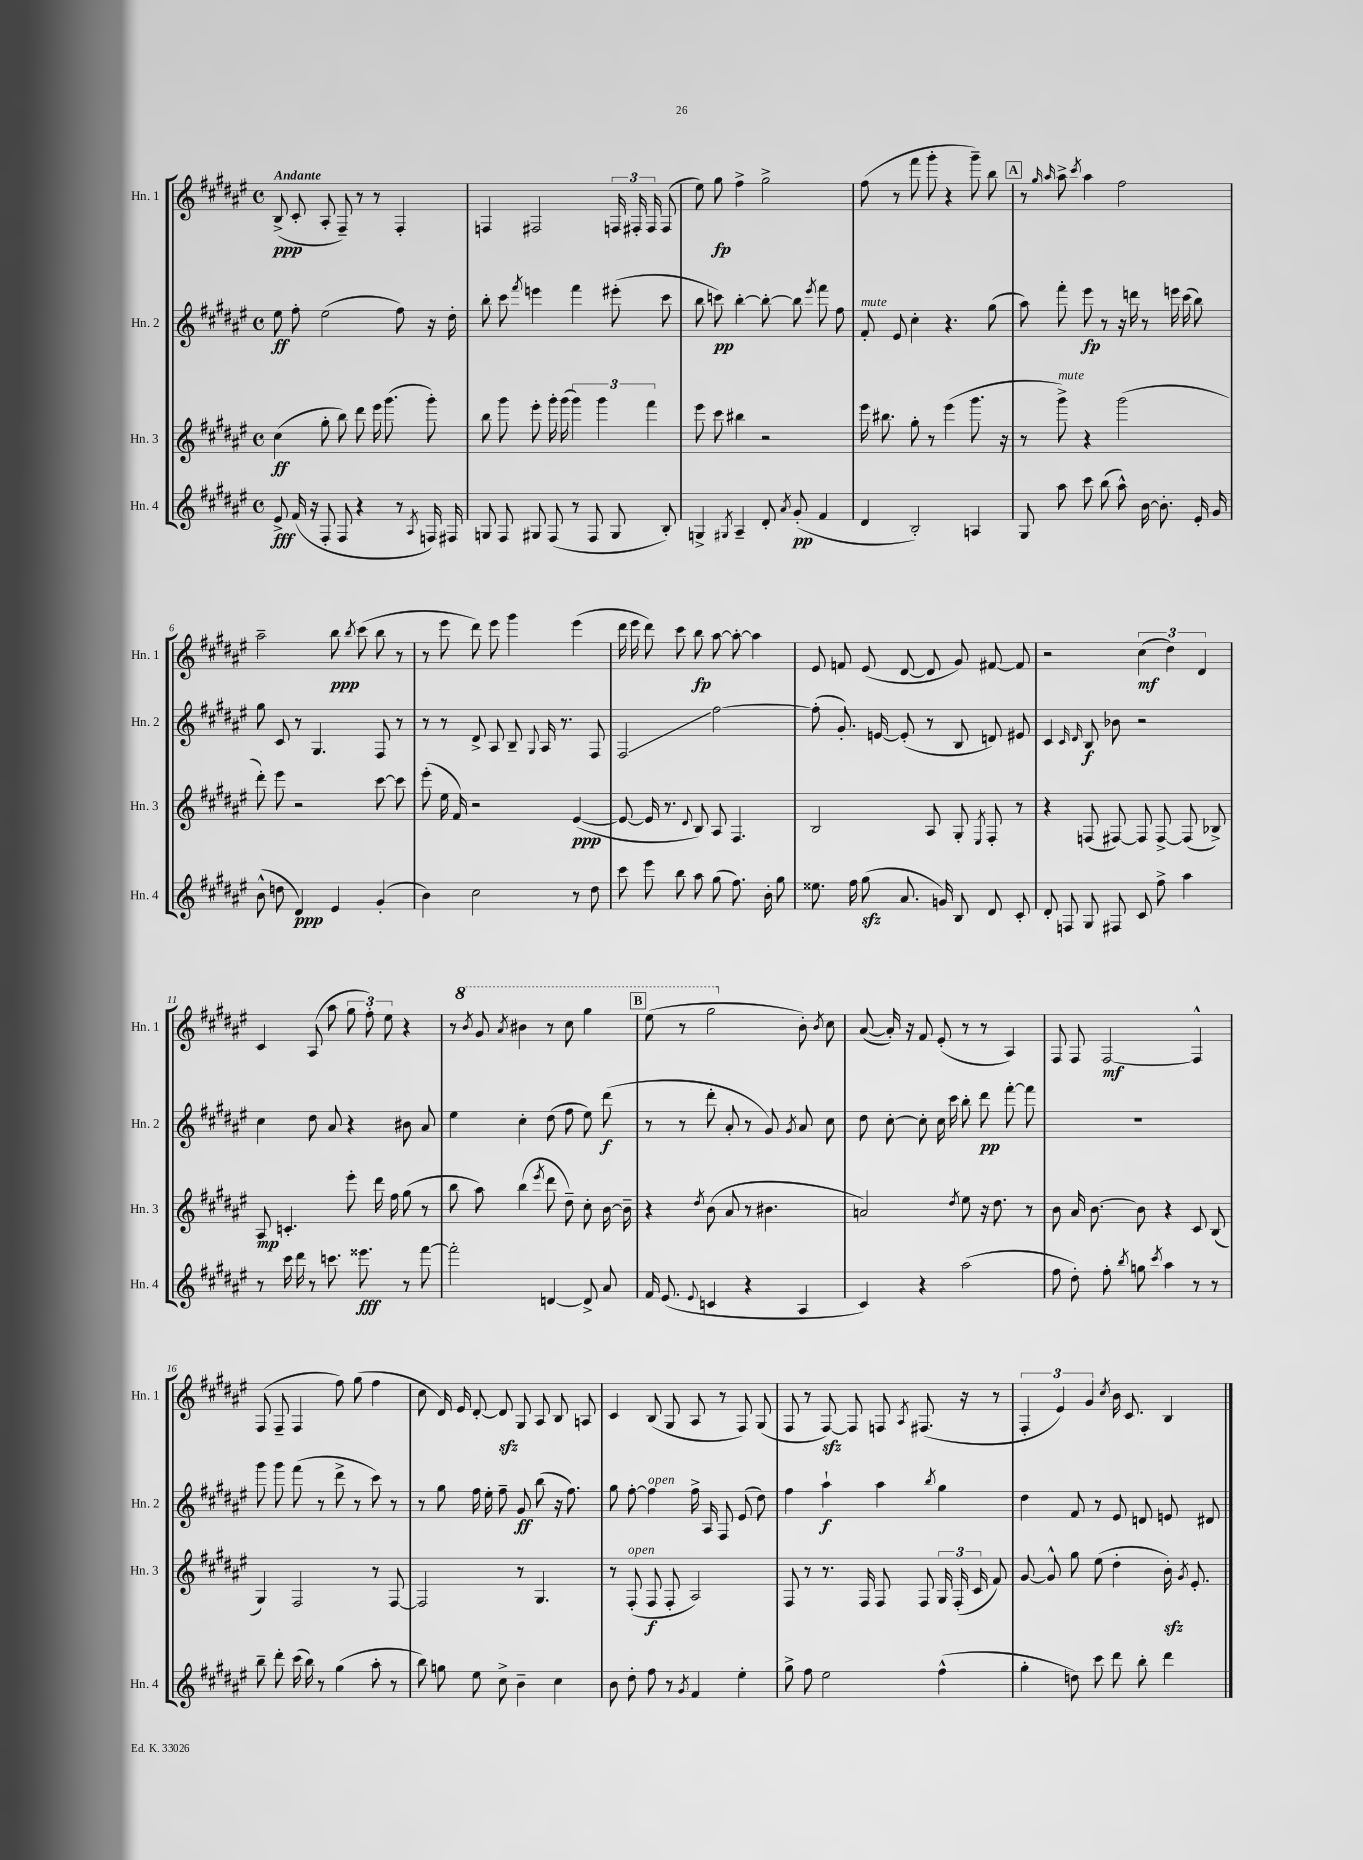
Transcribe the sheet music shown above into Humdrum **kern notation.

**kern	**kern	**kern	**kern
*staff4	*staff3	*staff2	*staff1
*clefG2	*clefG2	*clefG2	*clefG2
*k[f#c#g#d#a#e#]	*k[f#c#g#d#a#e#]	*k[f#c#g#d#a#e#]	*k[f#c#g#d#a#e#]
*M4/4	*M4/4	*M4/4	*M4/4
*met(c)	*met(c)	*met(c)	*met(c)
8e#^	(4cc#	8ee#	(8B^
(16f#	.	8ff#'	8c#'
16r	.	.	.
8F#'	8gg#'	(2ee#	8A#'
8F#	8bb)	.	8F#~)
4r	8ddd#	.	8r
.	16eee#	.	8r
.	(8.ggg#	.	.
8r	.	8ff#)	4F#'
8qA#	.	.	.
16F)	8ggg#')	16r	.
16F#	.	16dd#'	.
=	=	=	=
8G	8bb	8bb'	4F
8F#	8ggg#	8ccc#	.
.	.	8qfff#	.
8G#	8eee#'	4eee	2F#
(8F#	16ggg#'	.	.
.	(16ggg#	.	.
8r	6ggg#)	4fff#	.
8F#	.	.	.
.	6ggg#	.	.
8G#	.	(8eee#'	24F
.	.	.	24F#'
.	6fff#	.	24F#
8B')	.	8ccc#	(8F#
=	=	=	=
4G^	8eee#	8bb	8ee#)
.	8ccc#	8ccc)	8gg#
8qG#	.	.	.
4A#~	4bb#	[4bb'	4ff#^
8d#'	2r	8bb'_	2gg#^
8qa#	.	.	.
(8g#'	.	8bb]	.
.	.	8qeee#	.
4f#	.	8fff#	.
.	.	8ff#	.
=	=	=	=
4d#	16eee#	8f#'	(8ff#
.	8.bb#	.	.
.	.	8e#	8r
2B')	8gg#'	4cc#'	8fff#
.	8r	.	8ggg#'
.	(4eee#	4.r	4r
4A	8.ggg#	.	8ggg#~)
.	.	(8gg#	8bb
.	16r	.	.
=	=	=	=
8G#	8r	8aa#)	8r
.	.	.	16qqgg#
.	.	.	16qqaa#
8aa#	8ggg#^)	8fff#'	8aa#^
.	.	.	8qccc#
8ccc#	4r	8eee#	4aa#
(8bb	.	8r	.
8aa#^^)	(2ggg#	16r	2ff#
.	.	16ddd	.
[16b	.	8r	.
8.b']	.	.	.
.	.	16eee	.
.	.	(16ccc#	.
16e#'	.	8bb)	.
16g#	.	.	.
=	=	=	=
(8b^^	8ddd#')	8gg#	2aa#~
8dd	8eee#	8c#	.
4d#)	2r	8r	.
.	.	4.G#	.
4e#	.	.	8bb
.	.	.	8qbb
.	.	.	(8ccc#
(4g#'	[8ccc#	8F#	8bb
.	8ccc#]	8r	8r
=	=	=	=
4b)	(8eee#'	8r	8r
.	16ee#	8r	8eee#
.	16f#)	.	.
2cc#	2r	8d#^	8ddd#)
.	.	8A#	8eee#
.	.	8B~	4ggg#
.	.	8qqG#	.
.	.	16A#	.
.	.	8.r	.
8r	([4e#	.	(4eee#
8dd#	.	8F#	.
=	=	=	=
8ccc#	8e#_	2F#	16ddd#
.	.	.	16eee#
8eee#	16e#]	.	8ddd#)
.	8.r	.	.
8bb	.	.	8ccc#
.	8qqd#	.	.
8aa#	8B)	.	8bb
(8gg#	8A#	[2ff#	[8aa#
8.ff#)	4.F#	.	8aa#'_
.	.	.	4aa#]
16b'	.	.	.
8gg#	.	.	.
=	=	=	=
8.ee##	2B	(8ff#']	8e#
.	.	8.g#')	8f
16ff#	.	.	.
(8gg#	.	.	(8e#
.	.	[16e	.
8.a#	.	(8e']	[8d#
.	8A#	8r	8d#]
16g)	.	.	.
8B	8G#'	8B	8g#)
.	8qE#	.	.
8d#	8F#'	8d)	[8f#
8c#'	8r	8e#	8f#]
=	=	=	=
8d#'	4r	4c#	2r
8F	.	.	.
.	.	16qqc#	.
.	.	16qqd#	.
8G#	(8F	8B	.
8F#	[8F#)	8b-	.
8c#	8F#]	2r	(6cc#
8ff#^	[8F#^	.	.
.	.	.	6dd#)
4aa#	(8F#]	.	.
.	.	.	6d#
.	8B-^)	.	.
=	=	=	=
8r	8A#	4cc#	4c#
16ccc#	4.c'	.	.
16ddd#	.	.	.
8r	.	8dd#	(8A#
8.ccc	.	8a#	8aa#
.	8eee#'	4r	12gg#
8.eee##	.	.	.
.	.	.	12ff#')
.	16ddd#	.	.
.	.	.	12ee#
.	16ff#	.	.
8r	(8gg#	8b#	4r
[8fff#	8r	8a#	.
=	=	=	=
2fff#']	8bb	4ee#	8r
.	.	.	8qbb
.	8aa#)	.	8gg#
.	.	.	8qaa#
.	(4bb	4cc#'	4bb#
.	8qeee#	.	.
[4d	8ddd#	(8dd#	8r
.	8dd#~)	8ff#	8ccc#
8d^]	8cc#'	8ee#)	4ggg#
8a#	[16b	(8ddd#	.
.	16b~]	.	.
=	=	=	=
16f#	4r	8r	(8eee#
(8.e#	.	.	.
.	.	8r	8r
8qqe#	8qdd#	.	.
4c	(8b	8ddd#'	2ggg#
.	8a#	8a#'	.
4r	8r	8r	.
.	4.b#	8g#)	.
.	.	8qg#	.
4A#	.	8a#	8b')
.	.	.	8qb
.	.	8cc#	8cc#
=	=	=	=
4c#)	2a)	8dd#	([8a#
.	.	[8cc#'	16a#'])
.	.	.	16r
4r	.	8cc#']	8f#
.	.	16cc#	(8e#'
.	.	16ccc#	.
.	8qdd#	.	.
(2aa#	8ee#	8bb'	8r
.	16r	8ddd#	8r
.	8.dd#	.	.
.	.	[8fff#'	4A#)
.	8r	8fff#]	.
=	=	=	=
8ff#	8b	1r	8F#
8dd#')	16a#	.	8F#
.	[8.b	.	.
8ff#'	.	.	[2F#
8qbb	.	.	.
8gg	8b]	.	.
8qccc#	.	.	.
4aa#	4r	.	.
8r	8c#	.	4F#^^]
8r	(8B	.	.
=	=	=	=
8bb~	4G#)	8ggg#	(8F#
8ddd#'	.	8ggg#	8F#~
(16ccc#	2F#	(8fff#	4F#
16bb)	.	.	.
8r	.	8r	.
(4gg#	.	8ddd#^	8ff#)
.	.	8r	(8gg#
8aa#'	8r	8ccc#)	4ff#
8r	[8F#	8r	.
=	=	=	=
8bb)	2F#]	8r	8cc#
8gg	.	8gg#	16d#)
.	.	.	16e#
8ee#	.	16ff#	[8d#'
.	.	16ee#'	.
8cc#^	.	8ff#~	8d#]
4b~	8r	8g#	8G#
.	4.G#	(8bb	8A#
4cc#	.	16r	8B
.	.	8.ff#)	.
.	.	.	8A
=	=	=	=
8b	8r	8gg#	4c#
8dd#'	(8F#'	[8ff#'	.
8ff#	8F#	4ff#]	(8B
8r	8F#'	.	8G#
8qg#	.	.	.
4f#	2A#)	16ff#^	8A#
.	.	16A#	.
.	.	8F#	8r
4ee#'	.	(8e#	8F#)
.	.	8dd#)	(8G#
=	=	=	=
8gg#^	8F#	4ff#	8F#
8ff#	8r	.	8r
2ee#	8.r	4aa#`	[8F#)
.	.	.	8F#]
.	16F#	.	.
.	8F#	4aa#	8F
.	.	.	8qA#
.	8F#	.	(8.F#
.	.	8qbb	.
(4ff#^^	24G#	4gg#	.
.	(24F#'	.	.
.	.	.	16r
.	24c#	.	.
.	8f#)	.	8r
=	=	=	=
4gg#'	[8g#	4dd#	6F#'
.	8g#^^]	.	.
.	.	.	6e#)
8dd)	8gg#	8f#	.
.	.	.	6g#
8ccc#	(8ee#	8r	.
.	.	.	8qcc#
8ddd#	4dd#'	8e#	16b
.	.	.	8.c#
8bb'	.	8d	.
4ddd#	16b')	8e	4B
.	8qg#	.	.
.	8.e#'	.	.
.	.	8d#	.
==	==	==	==
*-	*-	*-	*-
